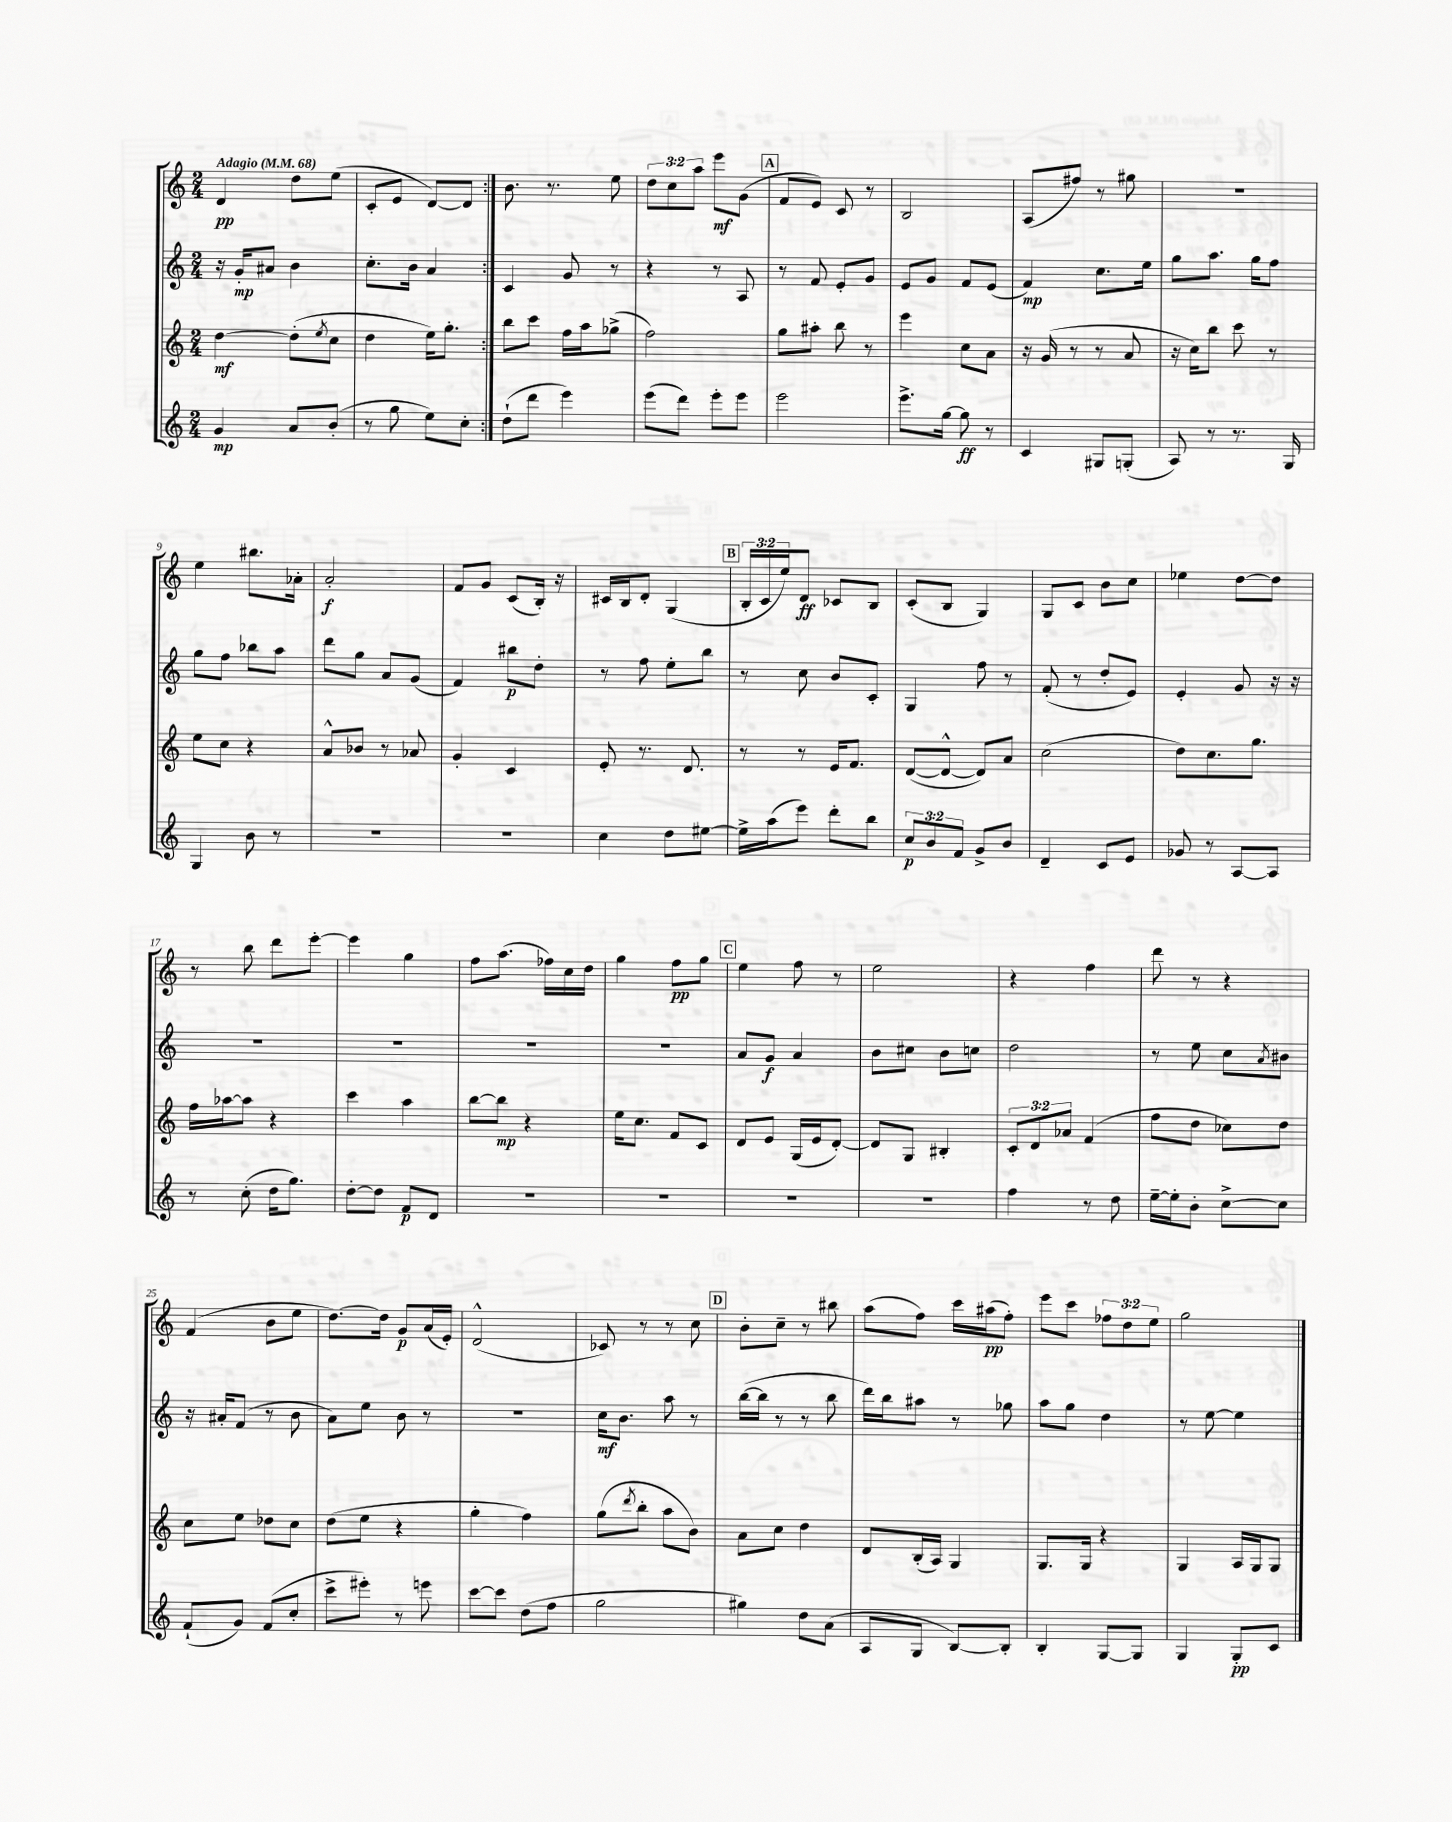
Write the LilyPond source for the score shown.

<<
\new StaffGroup <<
\new Staff = "s0" {
    \clef treble \key c \major \numericTimeSignature \time 2/4 \override Staff.TupletNumber.text = #tuplet-number::calc-fraction-text \tempo "Adagio" 4 = 68
    \repeat volta 2 { d'4\pp d''8 e''8( |
    c'8-. e'8 d'8~) d'8 | }
    b'8. r8. e''8 |
    \tuplet 3/2 { d''8 c''8 a''8 } e'''8\mf g'8( |
    \mark \markup { \box "A" } f'8 e'8) c'8 r8 |
    b2 |
    a8( fis''8) r8 gis''8 |
    R2 |
    e''4 bis''8. aes'16-. |
    a'2-.\f |
    f'8 g'8 c'8( b16-.) r16 |
    cis'16 b16 d'8-. g4( |
    \mark \markup { \box "B" } \tuplet 3/2 { b16-. c'16 e''16) } d'8\ff ces'8 b8 |
    c'8-.( b8 g4) |
    g8 c'8 b'8 c''8 |
    ees''4 d''8~ d''8 |
    r8 b''8 d'''8 e'''8~-. |
    e'''4 g''4 |
    f''8 a''8.( fes''16) c''16 d''16 |
    g''4 f''8\pp g''8 |
    \mark \markup { \box "C" } e''4 f''8 r8 |
    e''2 |
    r4 f''4 |
    d'''8 r8 r4 |
    f'4( b'8 e''8 |
    d''8.~) d''16 g'8\p a'16( e'16-.) |
    d'2-^( |
    ces'8) r8 r8 c''8 |
    \mark \markup { \box "D" } b'8-. c''8-- r8 bis''8 |
    a''8( f''8) c'''16 ais''16\pp( f''8-.) |
    e'''8 c'''8 \tuplet 3/2 { fes''8 d''8 e''8 } |
    g''2 \bar "|." |
}
\new Staff = "s1" {
    \clef treble \key c \major \numericTimeSignature \time 2/4
    \repeat volta 2 { r16 g'16-.\mp ais'8 b'4 |
    c''8.-. b'16 a'4 | }
    c'4 g'8 r8 |
    r4 r8 a8 |
    \mark \markup { \box "A" } r8 f'8 e'8-. g'8 |
    e'8 g'8 f'8 e'8( |
    f'4\mp) c''8. e''16 |
    g''8 a''8. g''16 f''8 |
    g''8 f''8 bes''8 a''8 |
    d'''8 g''8 a'8 g'8( |
    f'4) bis''8\p d''8-. |
    r8 f''8 e''8-. b''8 |
    \mark \markup { \box "B" } r8 c''8 b'8 c'8-. |
    g4 f''8 r8 |
    f'8-.( r8 d''8-. e'8) |
    e'4-. g'8 r16 r16 |
    R2 |
    R2 |
    R2 |
    R2 |
    \mark \markup { \box "C" } a'8 g'8\f a'4 |
    b'8 cis''8 b'8 c''8 |
    d''2 |
    r8 e''8 c''8 \acciaccatura { a'8 } bis'8 |
    r16 ais'16-. f'8( r8 b'8 |
    a'8) e''8 b'8 r8 |
    R2 |
    c''16\mf b'8. a''8 r8 |
    \mark \markup { \box "D" } b''16~( b''16 r8 r8 b''8 |
    d'''16) b''16 ais''8 r8 ges''8 |
    a''8 g''8 d''4 |
    r8 e''8~ e''4 \bar "|." |
}
\new Staff = "s2" {
    \clef treble \key c \major \numericTimeSignature \time 2/4 \override Staff.TupletNumber.text = #tuplet-number::calc-fraction-text
    \repeat volta 2 { d''4~\mf d''8-.( \acciaccatura { e''8 } c''8 |
    d''4 e''16) g''8.-. | }
    b''8 c'''8 f''16 a''16 ges''8->( |
    f''2) |
    \mark \markup { \box "A" } g''8 ais''8-. b''8 r8 |
    e'''4 c''8 a'8 |
    r16 g'16( r8 r8 a'8 |
    r16 c''16) b''8 c'''8 r8 |
    e''8 c''8 r4 |
    a'8-^ bes'8 r8 aes'8 |
    g'4-. c'4 |
    e'8-. r8. d'8. |
    \mark \markup { \box "B" } r8 r8 e'16 f'8. |
    d'8~( d'8~-^ d'8) a'8 |
    c''2( |
    d''8) c''8. g''8. |
    f''16 aes''16~ aes''8 r4 |
    c'''4 a''4 |
    b''8~ b''8\mp r4 |
    e''16 c''8. f'8 c'8 |
    \mark \markup { \box "C" } d'8 e'8 g16( e'16 d'8~-.) |
    d'8 g8 bis4-. |
    \tuplet 3/2 { c'8-. d'8 aes'8 } f'4( |
    f''8 d''8 ces''8) d''8 |
    c''8 e''8 des''8 c''8 |
    d''8( e''8 r4 |
    g''4-. f''4) |
    g''8( \acciaccatura { d'''8 } b''8-. a''8 b'8) |
    \mark \markup { \box "D" } a'8 c''8 d''4 |
    d'8 b16-.( a16) g4 |
    g8. g16 r4 |
    g4 a16 g16 g8 \bar "|." |
}
\new Staff = "s3" {
    \clef treble \key c \major \numericTimeSignature \time 2/4 \override Staff.TupletNumber.text = #tuplet-number::calc-fraction-text
    \repeat volta 2 { g'4\mp a'8 b'8-.( |
    r8 g''8 e''8) c''8-. | }
    d''8-!( d'''8 e'''4) |
    e'''8( d'''8) e'''8-. e'''8 |
    \mark \markup { \box "A" } e'''2 |
    e'''8.-> g''16~ g''8\ff r8 |
    c'4 gis8 g8-.( |
    a8) r8 r8. g16 |
    g4 b'8 r8 |
    R2 |
    R2 |
    c''4 d''8 eis''8~ |
    \mark \markup { \box "B" } eis''16-> a''16( e'''8) d'''8-. b''8 |
    \tuplet 3/2 { c''8\p b'8 f'8 } g'8-> b'8 |
    d'4-- c'8 e'8 |
    ges'8 r8 a8~ a8 |
    r8 c''8-.( d''16 g''8.) |
    d''8~-. d''8 f'8\p d'8 |
    R2 |
    R2 |
    \mark \markup { \box "C" } R2 |
    R2 |
    f''4 r8 d''8 |
    e''16~-- e''16-. b'8-. c''8~-> c''8 |
    f'8-!( g'8) f'8( c''8-. |
    c'''8-> eis'''8-.) r8 e'''8 |
    c'''8~ c'''8 d''8( f''8 |
    g''2 |
    \mark \markup { \box "D" } gis''4) d''8 a'8( |
    a8 g8 b8~) b8-. |
    b4-. g8~ g8 |
    g4 g8-.\pp c'8 \bar "|." |
}
>>
>>
